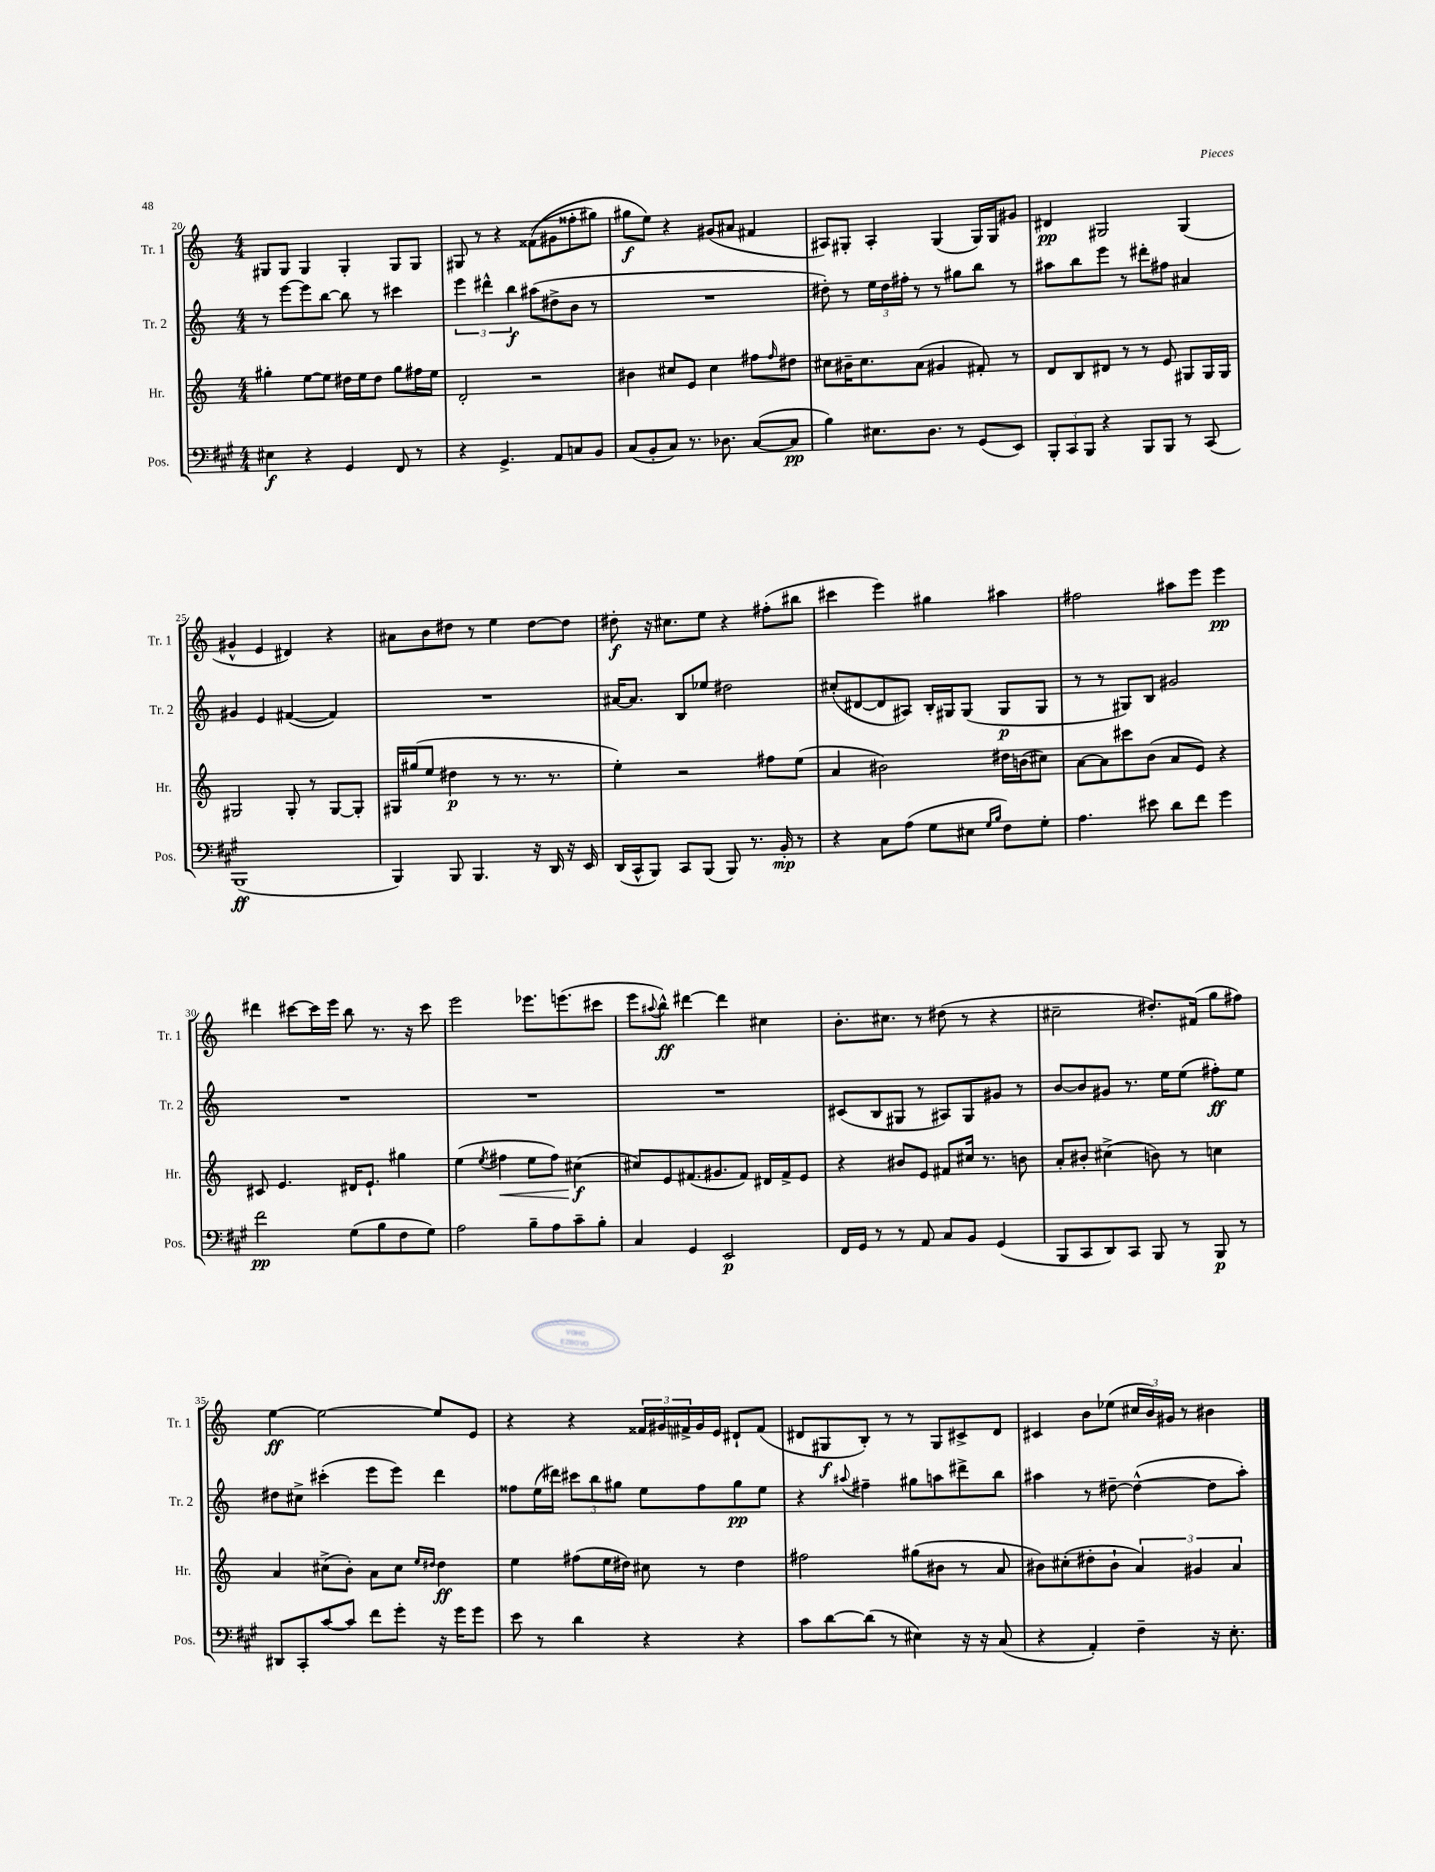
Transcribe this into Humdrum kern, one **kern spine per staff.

**kern	**kern	**kern	**kern
*staff4	*staff3	*staff2	*staff1
*clefF4	*clefG2	*clefG2	*clefG2
*k[f#c#g#]	*k[]	*k[]	*k[]
*M4/4	*M4/4	*M4/4	*M4/4
4E#	4gg#'	8r	8G#
.	.	[8eee	8G#
4r	[8ee	8eee]	4G#
.	8ee]	[8bb	.
4GG#	16dd#	8bb]	4G#'
.	16ee	.	.
.	8dd#	8r	.
8FF#	8gg#	4ccc#	8G#
8r	16ff#	.	8G#
.	16ee	.	.
=	=	=	=
4r	2d'	6eee	8G#
.	.	.	8r
.	.	6ddd#^^	.
4.GG#^	.	.	4r
.	.	6bb	.
.	2r	(8aa#	&((8f##
8AA	.	8dd#^	8g#
8C	.	8b	8ff##'
8BB	.	8r	8gg#)
=	=	=	=
(8C#	4b#	1r	8gg#
8BB'	.	.	8ee&)
8C#)	8cc#	.	4r
8.r	8e	.	.
.	4cc#	.	(8g#
8.D-	.	.	.
.	.	.	8a#
([8C#	8ff#	.	4f#
.	16qqff#	.	.
8C#]	8dd#	.	.
=	=	=	=
4B)	8cc#	8dd#')	8A#)
.	16b#~	8r	8G#'
.	8.cc#	.	.
8.E#	.	24ee	4A#'
.	.	24dd#	.
.	.	24ff#'	.
.	(8a	8r	.
8.D	.	.	.
.	4g#	8r	(4G#
8r	.	8gg#	.
(8GG#	8f#')	8bb	16G#)
.	.	.	16G#
8EE)	8r	8r	8g#
=	=	=	=
12BBB'	8d	8aa#	4d#
12CC#	.	.	.
.	8B	8bb	.
12BBB	.	.	.
4r	8d#	8eee	2G#
.	8r	8r	.
8BBB	8r	8ddd#'	.
8BBB	8e	8ff#	.
8r	8G#	4a#	(4G#
(8CC#	16G#	.	.
.	16G#	.	.
=	=	=	=
1BBB	2G#	4g#	4g#^^
.	.	4e	4e
.	8G#'	([4f#	4d#)
.	8r	.	.
.	[8G#	4f#])	4r
.	8G#']	.	.
=	=	=	=
4BBB)	16G#	1r	8a#
.	(16gg#	.	.
.	8ee	.	8b
8BBB	4dd#	.	8dd#
4.BBB	.	.	8r
.	8r	.	4ee
.	8.r	.	.
16r	.	.	[8dd#
16DD	8.r	.	.
16r	.	.	8dd#]
16EE	.	.	.
=	=	=	=
(16DD	4ee')	[16a#	8dd#'
16CC#^^	.	8.a#]	.
8BBB)	.	.	16r
.	.	.	8.cc#
8CC#	2r	8B	.
(8BBB	.	8ee-	8ee
8BBB)	.	2dd#	4r
8.r	.	.	.
.	8ff#	.	(8ff#'
16BB'	.	.	.
8r	(8ee	.	8bb#
=	=	=	=
4r	4a	(8cc#'	4ccc#
.	.	[8d#	.
8C#	2b#)	8d#]	4eee)
(8A	.	8A#)	.
8G#	.	16B'	4gg#
.	.	16G#	.
8E#	.	(8G#	.
16qqG#	.	.	.
16qqB	.	.	.
8F#)	16dd#	8G#	4aa#
.	(16b	.	.
8G#'	8cc#)	8G#	.
=	=	=	=
4.A	[8a	8r	2ff#
.	8a]	8r	.
.	8ccc#	8G#)	.
8e#	(8b	8B	.
8d	8a	2g#	8aa#
8f#	8e)	.	8eee
4g#	4r	.	4eee
=	=	=	=
2f#	8c#	1r	4ddd#
.	4.e	.	.
.	.	.	[8ccc#
.	.	.	16ccc#]
.	.	.	16eee
(8G#	16d#	.	8bb
.	8.e`	.	.
8B	.	.	8.r
8F#	4gg#	.	.
.	.	.	16r
8G#)	.	.	8ccc#
=	=	=	=
2A	(4ee	1r	2eee
.	8qee	.	.
.	4ff#	.	.
8B~	8ee	.	8.eee-
8A	8ff#)	.	.
.	.	.	(8.eee
8c#~	(4cc#	.	.
8B'	.	.	8ccc#
=	=	=	=
4C#	8cc#)	1r	8eee
.	.	.	8qqaa#
.	8e	.	8bb^^)
4GG#	(8.f#	.	[4ddd#
.	8.g#	.	.
2EE	.	.	4ddd#]
.	8f#)	.	.
.	16d#	.	4cc#
.	16f#^	.	.
.	8e	.	.
=	=	=	=
16FF#	4r	(8c#	8.b'
16GG#	.	.	.
8r	.	8B	.
.	.	.	8.cc#
8r	8b#	8G#	.
8AA	8e	8r	8r
8C#	8f#	8A#)	(8dd#
8BB	16cc#	8G#	8r
.	8.r	.	.
(4GG#	.	8g#	4r
.	8b	8r	.
=	=	=	=
8BBB	8a'	[8b	2cc#~
8CC#	8b#'	8b]	.
8DD)	(4cc#^	8g#	.
8CC#	.	8.r	.
8BBB	8b)	.	8.dd#')
.	.	16ee	.
8r	8r	(8ee	.
.	.	.	(16f#
8BBB	4cc	8ff#')	8gg
8r	.	8ee	8ff#)
=	=	=	=
8DD#	4a	8dd#	[4ee
8CC#'	.	8cc#^	.
[8c#	(8cc#^	(4ccc#'	2ee_
8c#]	8b')	.	.
8f#	8a	8eee	.
8g#'	8cc#	8eee)	.
.	16qqee	.	.
.	16qqdd#	.	.
16r	4dd#	4ddd	8ee]
16g#	.	.	.
8g#	.	.	8e
=	=	=	=
8e	4ee	8ff##	4r
8r	.	(16ee	.
.	.	16ddd#)	.
4d	(8ff#	12ccc#	4r
.	.	12bb	.
.	16ee	.	.
.	.	12gg#	.
.	16dd#)	.	.
4r	8cc#	8ee	24f##
.	.	.	24g#
.	.	.	24f#^
.	8r	8ff##	16g#
.	.	.	16e
4r	4dd#	8gg#	8d#`
.	.	8ee	(8f#
=	=	=	=
8c#	2ff#	4r	8d#
[8d	.	.	8G#
.	.	8qqaa#	.
(8d]	.	4ff#~	8B')
8r	.	.	8r
4E#)	(8gg#	8gg#	8r
.	8b#	8aa	8G#
16r	8r	8ddd#^	8c#^
16r	.	.	.
(8C#	8a	8bb	8d#
=	=	=	=
4r	8b#)	4aa#	4c#
.	(8cc#'	.	.
4AA')	8dd#'	8r	8b
.	8b#`	[8dd#~	(8ee-
4F#~	6a)	(4dd#^^_	24cc#
.	.	.	24b)
.	.	.	24g#
.	.	.	8r
.	6g#	.	.
16r	.	8dd#]	4b#
8.E'	.	.	.
.	6a	.	.
.	.	8aa#')	.
==	==	==	==
*-	*-	*-	*-
